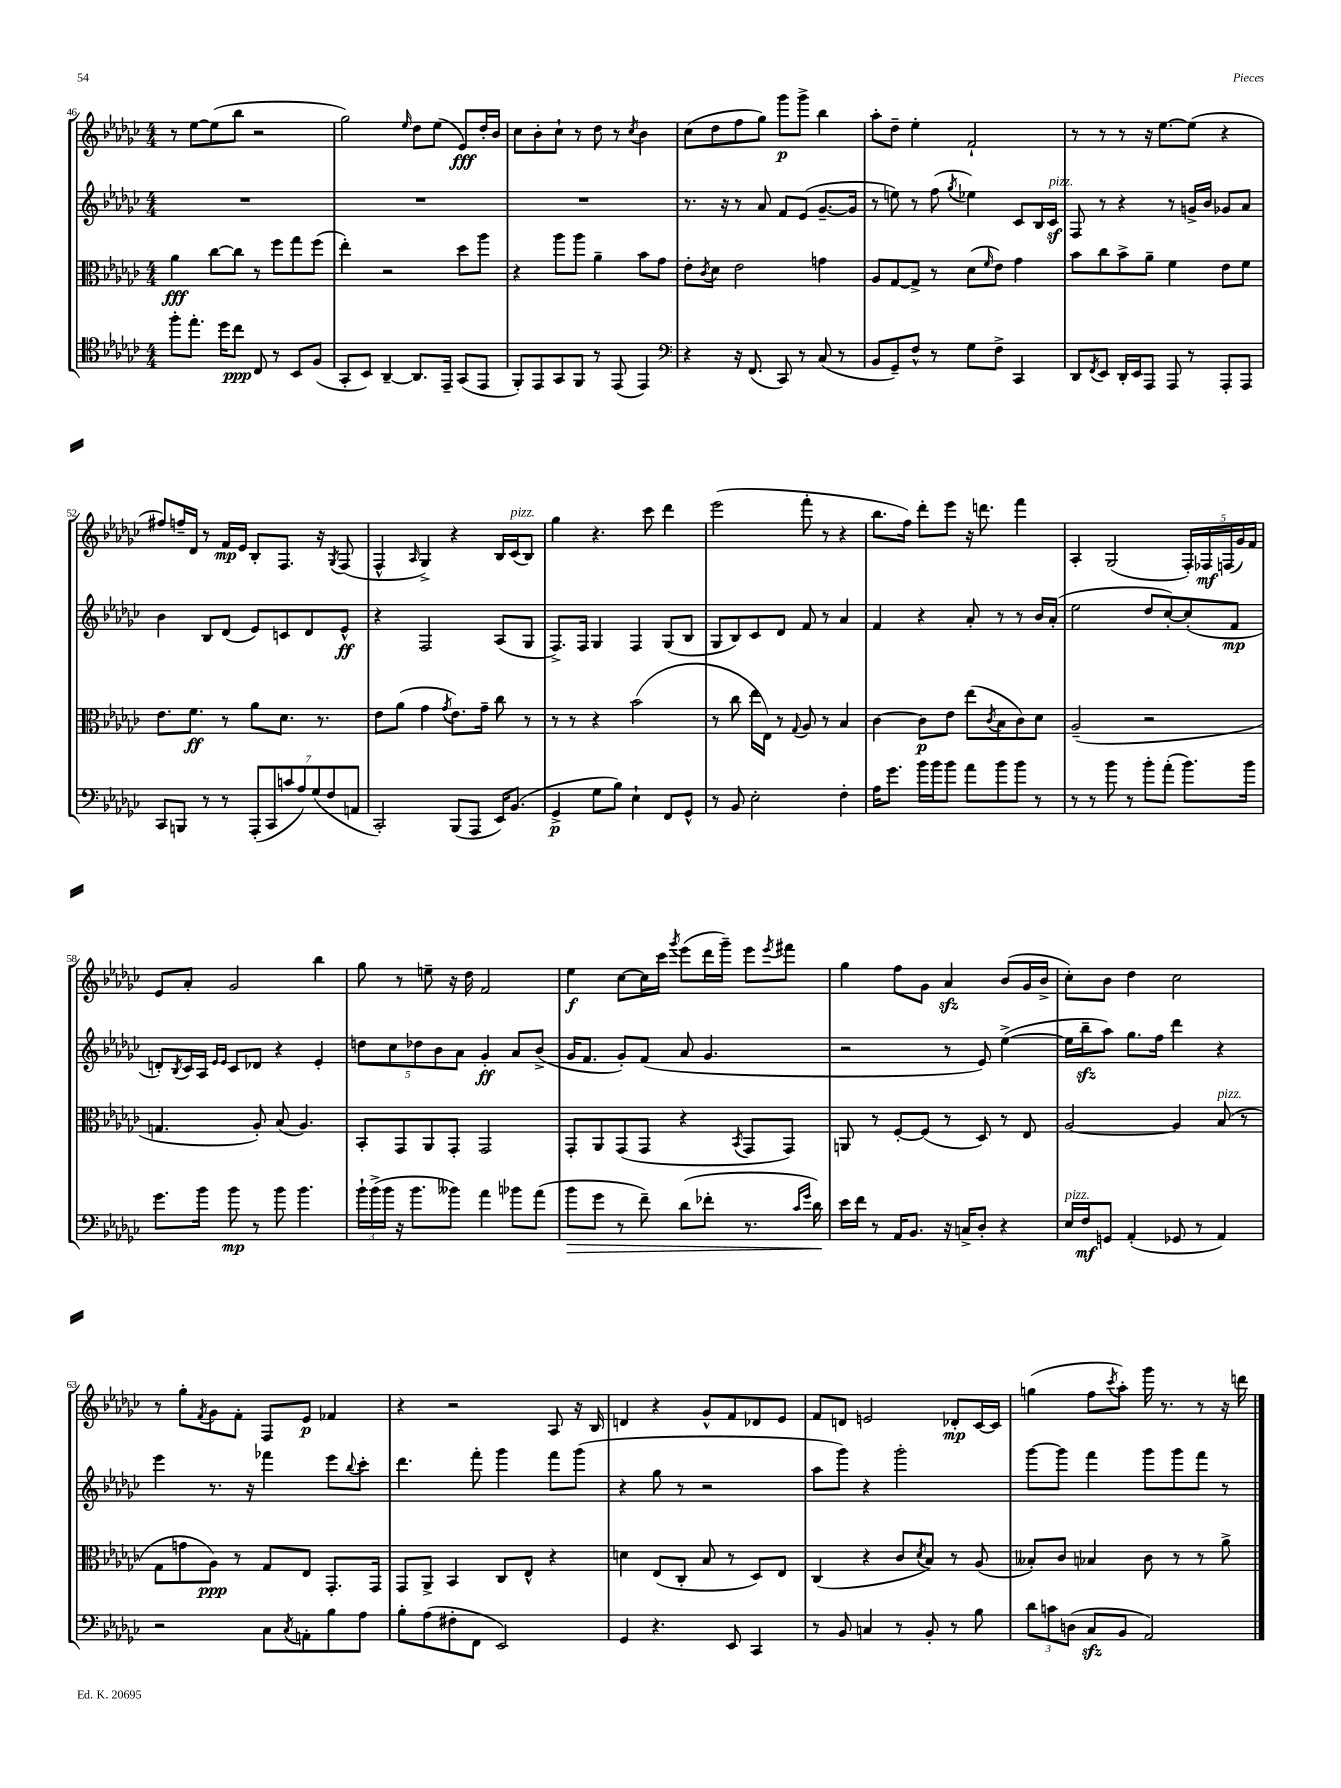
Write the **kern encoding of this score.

**kern	**kern	**kern	**kern
*staff4	*staff3	*staff2	*staff1
*clefC4	*clefC3	*clefG2	*clefG2
*k[b-e-a-d-g-c-]	*k[b-e-a-d-g-c-]	*k[b-e-a-d-g-c-]	*k[b-e-a-d-g-c-]
*M4/4	*M4/4	*M4/4	*M4/4
8ff'\L	4a-\	1r	8r
8.ee-'\J	.	.	[8ee-\L
.	[8cc-\L	.	(8ee-\]
16dd-\LK	.	.	.
8cc-\J	8cc-\]J	.	8bb-\J
8C-/	8r	.	2r
8r	8ff\L	.	.
8BB-/L	8gg-\	.	.
(8F/J	(8ff\J	.	.
=	=	=	=
8GG-'/L	4ee-'\)	1r	2gg-\)
8BB-/J)	.	.	.
[4AA-~/	2r	.	.
.	.	.	16qqee-/
8.AA-/]L	.	.	8dd-\L
.	.	.	(8ee-\J
16EE-~/Jk	.	.	.
(8GG-/L	8dd-\L	.	8e-/L)
8EE-/J	8aa-\J	.	16dd-'/L
.	.	.	16b-/JJ
=	=	=	=
8FF'/L)	4r	1r	8cc-\L
8EE-/	.	.	8b-'\
8GG-/	8aa-\L	.	8cc-`\J
8FF/J	8aa-\J	.	8r
8r	4a-~\	.	8dd-\
(8EE-/	.	.	8r
.	.	.	8qcc-/
4EE-/)	8b-\L	.	4b-\
.	8g-\J	.	.
=	=	=	=
*clefF4	*	*	*
4r	8e-'\L	8.r	(8cc-\L
.	8qc-/	.	.
.	8d-\J	.	8dd-\
.	.	16r	.
16r	2e-\	8r	8ff\
(8.FF/	.	.	.
.	.	8a-/	8gg-\J)
8CC-/)	.	8f/L	8ggg-\L
8r	.	(8e-/J	8ggg-^\J
(8C-/	4g\	[8.g-~/L	4bb-\
8r	.	.	.
.	.	16g-/]Jk	.
=	=	=	=
8BB-/L	8A-/L	8r	8aa-'\L
8GG-~/)	[8G-/	8ee\)	8dd-~\J
8F^^/J	8G-^/]J	8r	4ee-'\
8r	8r	(8ff\	.
.	.	8qgg-/	.
8G-\L	(8d-\L	4ee-\)	2f`/
.	16qqf/	.	.
8F^\J	8e-\J)	.	.
4CC-/	4g-\	8c-/L	.
.	.	16B-/L	.
.	.	16c-/JJ	.
=	=	=	=
8DD-/L	8b-\L	8F/	8r
8qFF/	.	.	.
8EE-/J	8cc-\	8r	8r
16DD-'/LL	8b-^\	4r	8r
16EE-/J	.	.	.
8AAA-/J	8a-~\J	.	16r
.	.	.	[8.ee-\L
8AAA-/	4f\	8r	.
8r	.	16g^/LL	(8ee-\]J
.	.	16b-/JJ	.
8AAA-'/L	8e-\L	8g-/L	4r
8AAA-/J	8f\J	8a-/J	.
=	=	=	=
8CC-/L	8.e-\L	4b-\	8ff#/L)
8BBB/J	.	.	16ff~/L
.	8.f\J	.	16d-/JJ
8r	.	8B-/L	8r
8r	8r	(8d-/J	16f/LL
.	.	.	16e-/JJ
(14AAA-'/L	8a-\L	8e-/L)	8B-'/L
14CC-/	.	.	.
.	8.d-\J	8c/	8.F/J
14c/	.	.	.
14A-/)	.	.	.
.	.	8d-/	.
(14G-/	.	.	.
.	8.r	.	16r
14F/	.	.	.
.	.	.	8qG-/
.	.	8e-^^/J	(8F/
14AA/J	.	.	.
=	=	=	=
2CC-'/)	8e-\L	4r	4F^^/
.	(8a-\J	.	.
.	.	.	16qqA-/
.	4g-\	2F/	4G-^/)
.	8qg-/	.	.
(8BBB-/L	8.e-\L)	.	4r
8AAA-/J	.	.	.
.	16g-~\Jk	.	.
16EE-/LK)	8cc-\	(8A-/L	16B-/LL
(8.BB-/J	.	.	(16c-/J
.	8r	8G-/J	8B-/J)
=	=	=	=
4GG-^/	8r	8.F^/L)	4gg-\
.	8r	.	.
.	.	16F/Jk	.
8G-\L	4r	4G-/	4.r
8B-\J)	.	.	.
4E-`\	(2b-\	4F/	.
.	.	.	8ccc-\
8FF/L	.	(8G-/L	4ddd-\
8GG-^^/J	.	8B-/J	.
=	=	=	=
8r	8r	8G-/L	(2eee-\
8BB-/	8cc-\	8B-/)	.
2E-'\	16ee-\LL	8c-/	.
.	16E-\JJ)	.	.
.	8r	8d-/J	.
.	8qqG-/	.	.
.	8A-/	8f/	8fff'\
.	8r	8r	8r
4F'\	4B-/	4a-/	4r
=	=	=	=
16A-\LK	[4c-\	4f/	8.bb-\L
8.g-\J	.	.	.
.	.	.	16ff\Jk)
16b-\LL	8c-\]L	4r	8ddd-'\L
16b-\J	.	.	.
8b-\J	8e-\J	.	8eee-\J
8a-\L	(8ee-\L	8a-'/	16r
.	.	.	8.ddd\
.	8qc-/	.	.
8b-\	8B-\	8r	.
8b-\J	8c-\)	8r	4fff\
8r	8d-\J	16b-/LL	.
.	.	(16a-'/JJ	.
=	=	=	=
8r	(2A-~/	2ee-\	4A-'/
8r	.	.	.
8b-\	.	.	(2G-/
8r	.	.	.
8b-'\L	2r	8dd-/L	.
(8a-'\J	.	[8cc-'/)	.
8.b-\L)	.	(8cc-'/]	20F'/LL)
.	.	.	20F-/
.	.	.	(20F/
.	.	8f/J	.
.	.	.	20g-/)
16b-\Jk	.	.	.
.	.	.	20f/JJ
=	=	=	=
8.g-\L	4.G/	8d'/L)	8e-/L
.	.	8qB-/	.
.	.	16c-/L	8a-'/J
16b-\Jk	.	16A-/JJ	.
.	.	16qqe-/LL	.
.	.	16qqe-/JJ	.
8b-\	.	8c-/L	2g-/
8r	8A-'/)	8d-/J	.
8b-\	(8B-/	4r	.
4.b-\	4.A-/)	.	.
.	.	4e-'/	4bb-\
=	=	=	=
24b-`\LL	8BB-'/L	10dd\L	8gg-\
(24b-^\	.	.	.
24b-\JJ	.	.	.
.	.	10cc-\	.
16r	8GG-/	.	8r
8.b-\L	.	.	.
.	.	10dd-\	.
.	8AA-/	.	8ee~\
.	.	10b-\	.
8b--\J)	8GG-'/J	.	16r
.	.	10a-\J	.
.	.	.	16dd-\
4a-\	2GG-/	4g-'/	2f/
8b-\L	.	8a-/L	.
(8a-\J	.	(8b-^/J	.
=	=	=	=
8b-\L	8GG-'/L	16g-/LK	4ee-\
.	.	8.f/J	.
8g-\J	8AA-/	.	.
8r	(8GG-/	8g-'/L)	[8cc-\L
8f~\)	8GG-/J	(8f/J	16cc-\]L
.	.	.	16ccc-\JJ
.	.	.	8qggg-/
(8d-\L	4r	8a-/	(8eee-\L
8f-'\J	.	4.g-/	16ddd-\L
.	.	.	16ggg-~\JJ)
.	8qBB-/	.	.
8.r	8GG-/L	.	8eee-\L
.	.	.	8qeee-/
.	8GG-/J)	.	8fff#\J
16qqc-/LL	.	.	.
16qqg-/JJ	.	.	.
16d-\)	.	.	.
=	=	=	=
16e-\LL	8AA/	2r	4gg-\
16f\JJ	.	.	.
8r	8r	.	.
16AA-/LK	[8F'/L	.	8ff\L
8.BB-/J	.	.	.
.	(8F/]J	.	8g-\J
16r	8r	8r	4a-/
16C^/LK	.	.	.
8D-'/J	8D-/)	8e-/)	.
4r	8r	([4ee-^\	(8b-/L
.	8E-/	.	16g-/L
.	.	.	16b-^/JJ
=	=	=	=
16E-/LL	[2A-/	16ee-\]LL	8cc-'\L)
16F/J	.	16bb-~\J	.
8GG/J	.	8aa-\J)	8b-\J
(4AA-'/	.	8.gg-\L	4dd-\
.	.	16ff\Jk	.
8GG-/	4A-/]	4ddd-\	2cc-\
8r	.	.	.
4AA-/)	(8B-/	4r	.
.	8r	.	.
=	=	=	=
2r	8G-\L	4eee-\	8r
.	8g\	.	8gg-'\L
.	.	.	8qf/
.	8A-\J)	8.r	8g-\
.	8r	.	8f'\J
.	.	16r	.
8C-\L	8G-/L	4fff-\	8F/L
8qC-/	.	.	.
8AA'\	8E-/J	.	8e-/J
8B-\	8.GG-'/L	8eee-\L	4f-/
.	.	8qqbb-/	.
8A-\J	.	8ccc-'\J	.
.	16GG-/Jk	.	.
=	=	=	=
8B-'\L	8GG-/L	4.ddd-\	4r
(8A-\	8AA-^/J	.	.
8F#'\	4BB-/	.	2r
8FF\J	.	8fff'\	.
2EE-/)	8C-/L	4ggg-\	.
.	8E-^^/J	.	.
.	4r	8fff\L	8A-/
.	.	(8ggg-\J	16r
.	.	.	16B-/
=	=	=	=
4GG-/	4d\	4r	4d/
4.r	(8E-/L	8gg-\	4r
.	8C-'/J	8r	.
.	8B-/	2r	8g-^^/L
8EE-/	8r	.	8f/
4CC-/	8D-/L)	.	8d-/
.	8E-/J	.	8e-/J
=	=	=	=
8r	(4C-/	8aa-\L	8f/L
8BB-/	.	8ggg-\J)	8d/J
4C/	4r	4r	2e/
8r	8c-/L	2ggg-'\	.
.	8qd-/	.	.
8BB-'/	8B-/J)	.	.
8r	8r	.	8d-'/L
8B-\	(8A-/	.	[16c-/L
.	.	.	16c-/]JJ
=	=	=	=
12d-\L	8B--'/L)	[8ggg-\L	(4gg\
12c\	.	.	.
.	8c-/J	8ggg-\]J	.
(12D\J	.	.	.
8C-/L	4B-/	4fff\	8ff\L
.	.	.	8qccc-/
8BB-/J	.	.	8aa-'\J)
2AA-/)	8c-\	8ggg-\L	16ggg-\
.	.	.	8.r
.	8r	8ggg-\	.
.	8r	8fff\J	8r
.	8a-^\	8r	16r
.	.	.	16ddd\
==	==	==	==
*-	*-	*-	*-
